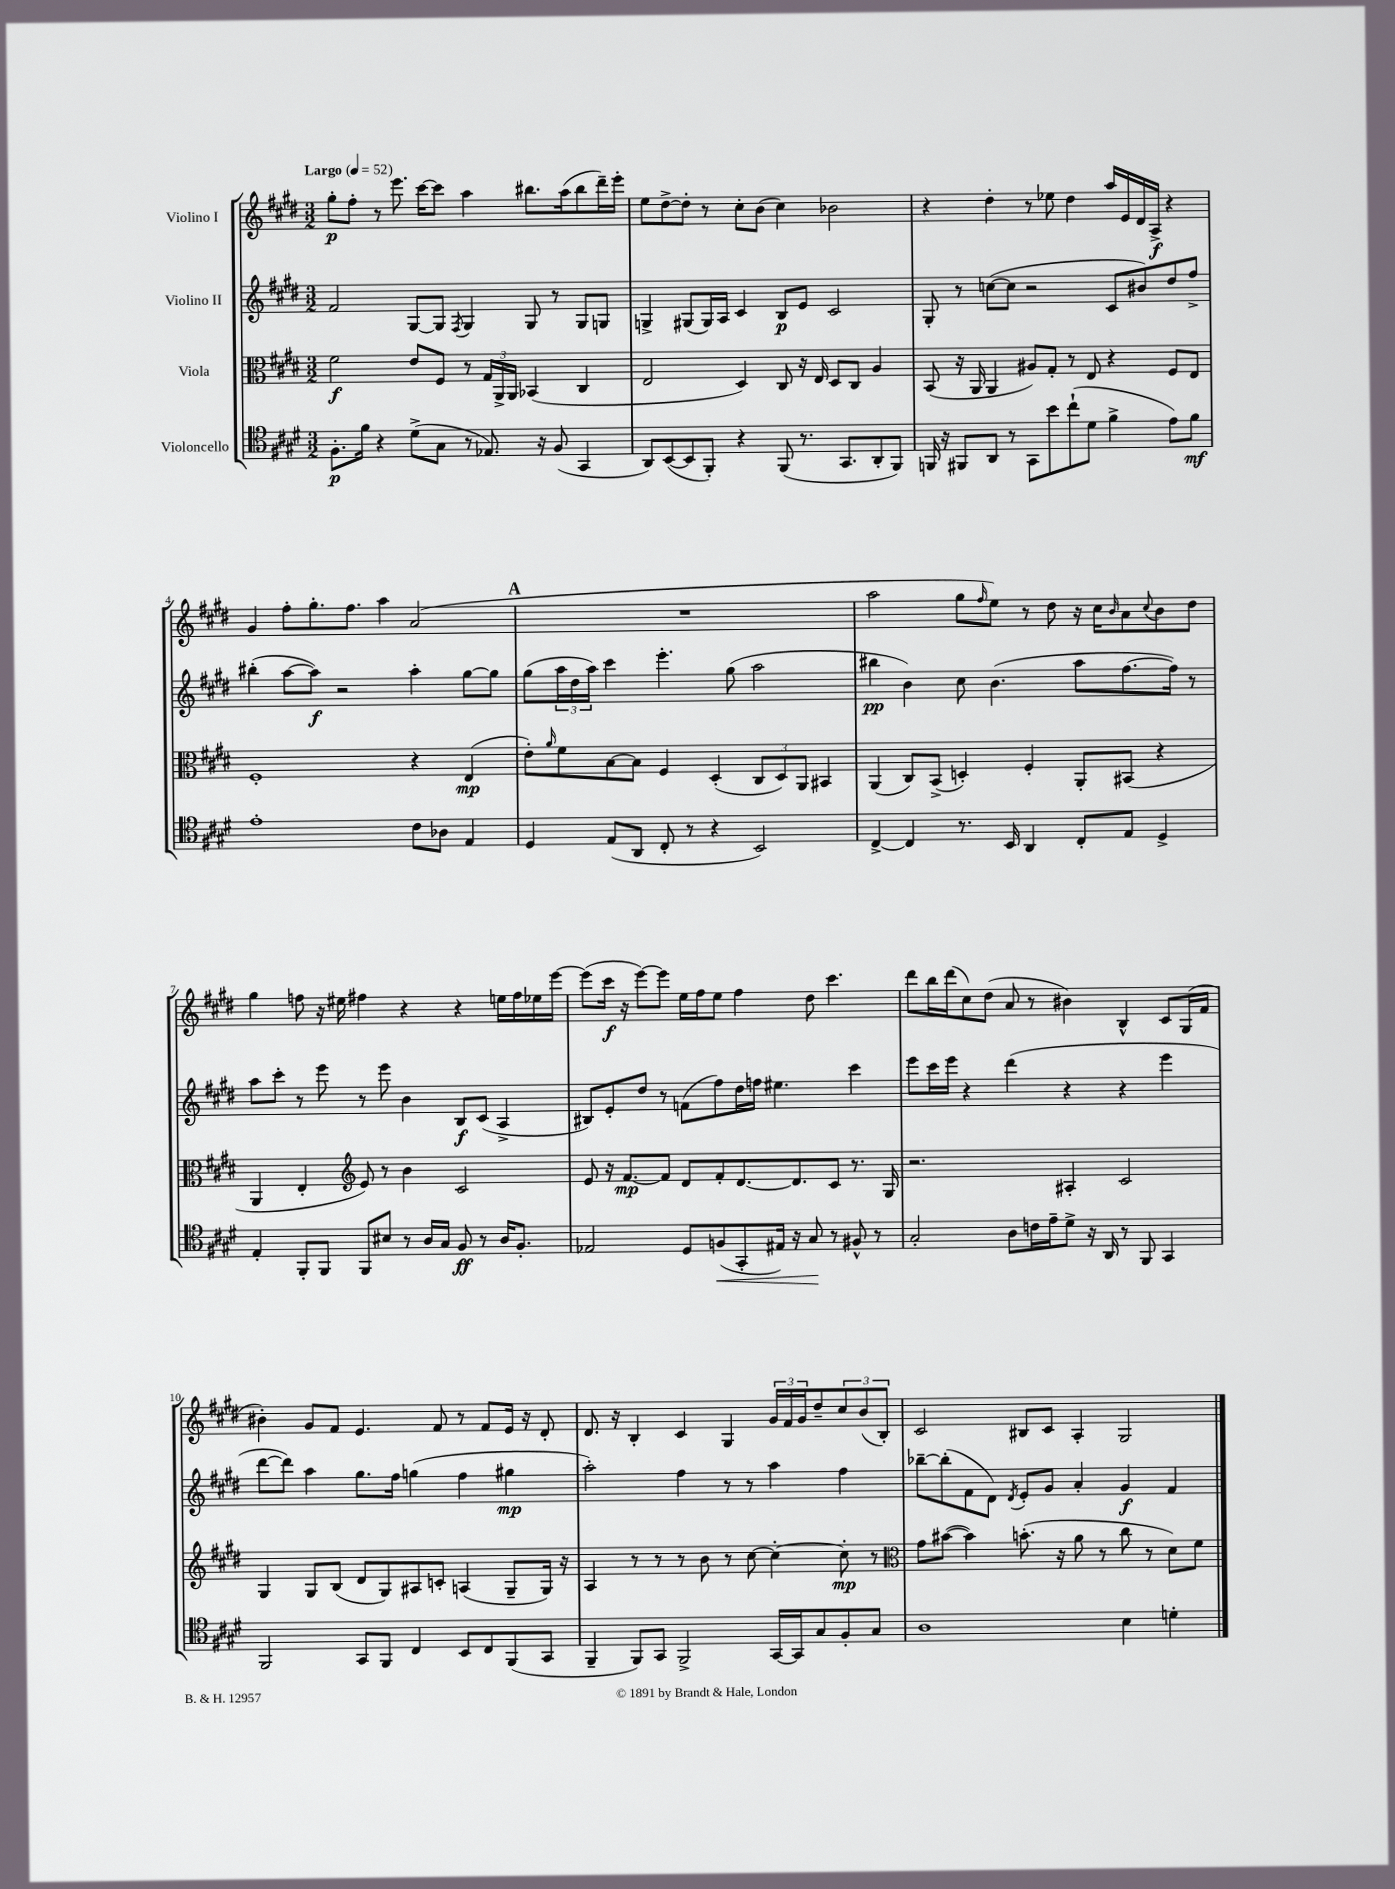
<<
\new StaffGroup <<
\new Staff = "s0" \with { instrumentName = "Violino I" } {
    \clef treble \key e \major \numericTimeSignature \time 3/2 \tempo "Largo" 4 = 52
    gis''8-.\p fis''8-. r8 e'''8. cis'''16~ cis'''8 a''4 bis''8. a''16( bis''8 dis'''16--) e'''16-. |
    e''8 dis''8~-> dis''8-. r8 cis''8-. b'8( cis''4) bes'2 |
    r4 dis''4-. r8 ees''8 dis''4 a''16 e'16 dis'16 a16->\f r4 |
    gis'4 fis''8-. gis''8.-. fis''8. a''4 a'2( |
    \mark \markup { \bold "A" } R1. |
    a''2 gis''8 \grace { fis''16 } e''8) r8 dis''8 r16 cis''16 \grace { b'16 } a'8 \appoggiatura { cis''8 } b'8 dis''8 |
    gis''4 f''8 r16 eis''16 fis''4 r4 r4 e''16 fis''16 ees''16 e'''16~ |
    e'''8( cis'''16\f r16 e'''8~) e'''8 e''16 fis''16 e''8 fis''4 dis''8 cis'''4. |
    dis'''8 b''16 dis'''16( cis''8) dis''8( a'8 r8 bis'4) b4-^ cis'8 gis16( fis'16 |
    bis'4-.) gis'8 fis'8 e'4. fis'8 r8 fis'8 e'16 r16 dis'8-. |
    dis'8. r16 b4-. cis'4 gis4 \tuplet 3/2 { gis'16 fis'16 gis'16 } dis''8-- \tuplet 3/2 { cis''8 b'8( b8-.) } |
    cis'2 bis8 cis'8 a4-. gis2 \bar "|." |
}
\new Staff = "s1" \with { instrumentName = "Violino II" } {
    \clef treble \key e \major \numericTimeSignature \time 3/2
    fis'2 gis8~ gis8 \acciaccatura { fis8 } gis4 gis8 r8 gis8 g8 |
    g4-> gis8( gis16) a16 cis'4 b8\p e'8 cis'2 |
    gis8-. r8 c''8~( c''8 r2 cis'8 bis'8) dis''8 fis''8-> |
    bis''4-.( a''8~ a''8\f) r2 a''4-. gis''8~ gis''8 |
    \mark \markup { \bold "A" } gis''8( \tuplet 3/2 { a''16 dis''16 a''16) } cis'''4 e'''4.-. gis''8( a''2 |
    bis''4\pp b'4) cis''8 b'4.( a''8 fis''8.~ fis''16) r8 |
    a''8 cis'''8-. r8 e'''8 r8 e'''8 b'4 b8\f cis'8( a4-> |
    bis8) e'8-. dis''8 r8 f'8( fis''8) dis''16 f''16 eis''4. cis'''4 |
    e'''8 cis'''16 e'''16 r4 dis'''4( r4 r4 e'''4 |
    dis'''8~ dis'''8) a''4 gis''8. fis''16 g''4( fis''4 gis''4\mp |
    a''2-.) fis''4 r8 r8 a''4 fis''4 |
    bes''8~-- bes''8-.( fis'8 dis'8) \acciaccatura { dis'8 } e'8-. gis'8 a'4-. gis'4\f fis'4 \bar "|." |
}
\new Staff = "s2" \with { instrumentName = "Viola" } {
    \clef alto \key e \major \numericTimeSignature \time 3/2
    fis'2\f e'8 fis8 r8 \tuplet 3/2 { gis16 a,16-> a,16 } bes,4( cis4 |
    e2 dis4) cis8 r16 e16 dis8 cis8 a4 |
    b,8( r16 a,16 a,4 ais8) gis8-. r8 e8 r4 fis8 e8 |
    fis1-. r4 e4\mp( |
    \mark \markup { \bold "A" } e'8-.) \grace { a'16 } fis'8 b8~ b8 fis4 dis4-.( \tuplet 3/2 { cis8 dis8) a,8 } bis,4 |
    a,4( cis8) b,8->( d4-.) fis4-. a,8-. bis,8( r4 |
    a,4 e4-. \clef treble e'8) r8 b'4 cis'2 |
    e'8 r16 fis'8.~\mp fis'8 dis'8 fis'8-. dis'8.~ dis'8. cis'8 r8. gis16 |
    r2. ais4-. cis'2 |
    gis4 gis8 b8( dis'8 gis8) ais8 c'8-. a4( gis8-- gis16) r16 |
    a4 r8 r8 r8 b'8 r8 cis''8~ cis''4~-. cis''8-.\mp r8 |
    \clef alto gis'8 bis'8~( bis'4) b'8.-.( r16 a'8 r8 cis''8 r8 dis'8) fis'8 \bar "|." |
}
\new Staff = "s3" \with { instrumentName = "Violoncello" } {
    \clef tenor \key e \major \numericTimeSignature \time 3/2
    fis8.-.\p fis'16 r4 dis'8->( gis8 r8 ees8.) r16 fis8( gis,4 |
    a,8) b,8~( b,8 fis,8-.) r4 fis,8( r8. gis,8. a,8-. fis,8) |
    f,16 r16 fis,8 a,8 r8 gis,8 b'8 cis''8-!( dis'8 fis'4-> e'8) fis'8\mf |
    e'1-. cis'8 aes8 e4 |
    \mark \markup { \bold "A" } dis4 e8( a,8 cis8-. r8 r4 b,2) |
    cis4~-> cis4 r8. b,16 a,4 cis8-. e8 dis4-> |
    e4-. fis,8-. fis,8 fis,8 bis8 r8 a16 gis16 fis8\ff r8 a16 fis8.-. |
    ees2 dis8 f8\<( gis,8-. eis16) r16 gis8\! r8 fis8-^ r8 |
    gis2-. a8 c'16 e'16-- dis'8-> r16 a,16 r8 fis,8 gis,4 |
    fis,2 gis,8 fis,8 cis4 b,8 cis8 fis,8( gis,8 |
    fis,4-- fis,8) gis,8 fis,2-> gis,16~ gis,16 gis8 fis8-. gis8 |
    a1 b4 d'4-. \bar "|." |
}
>>
>>
